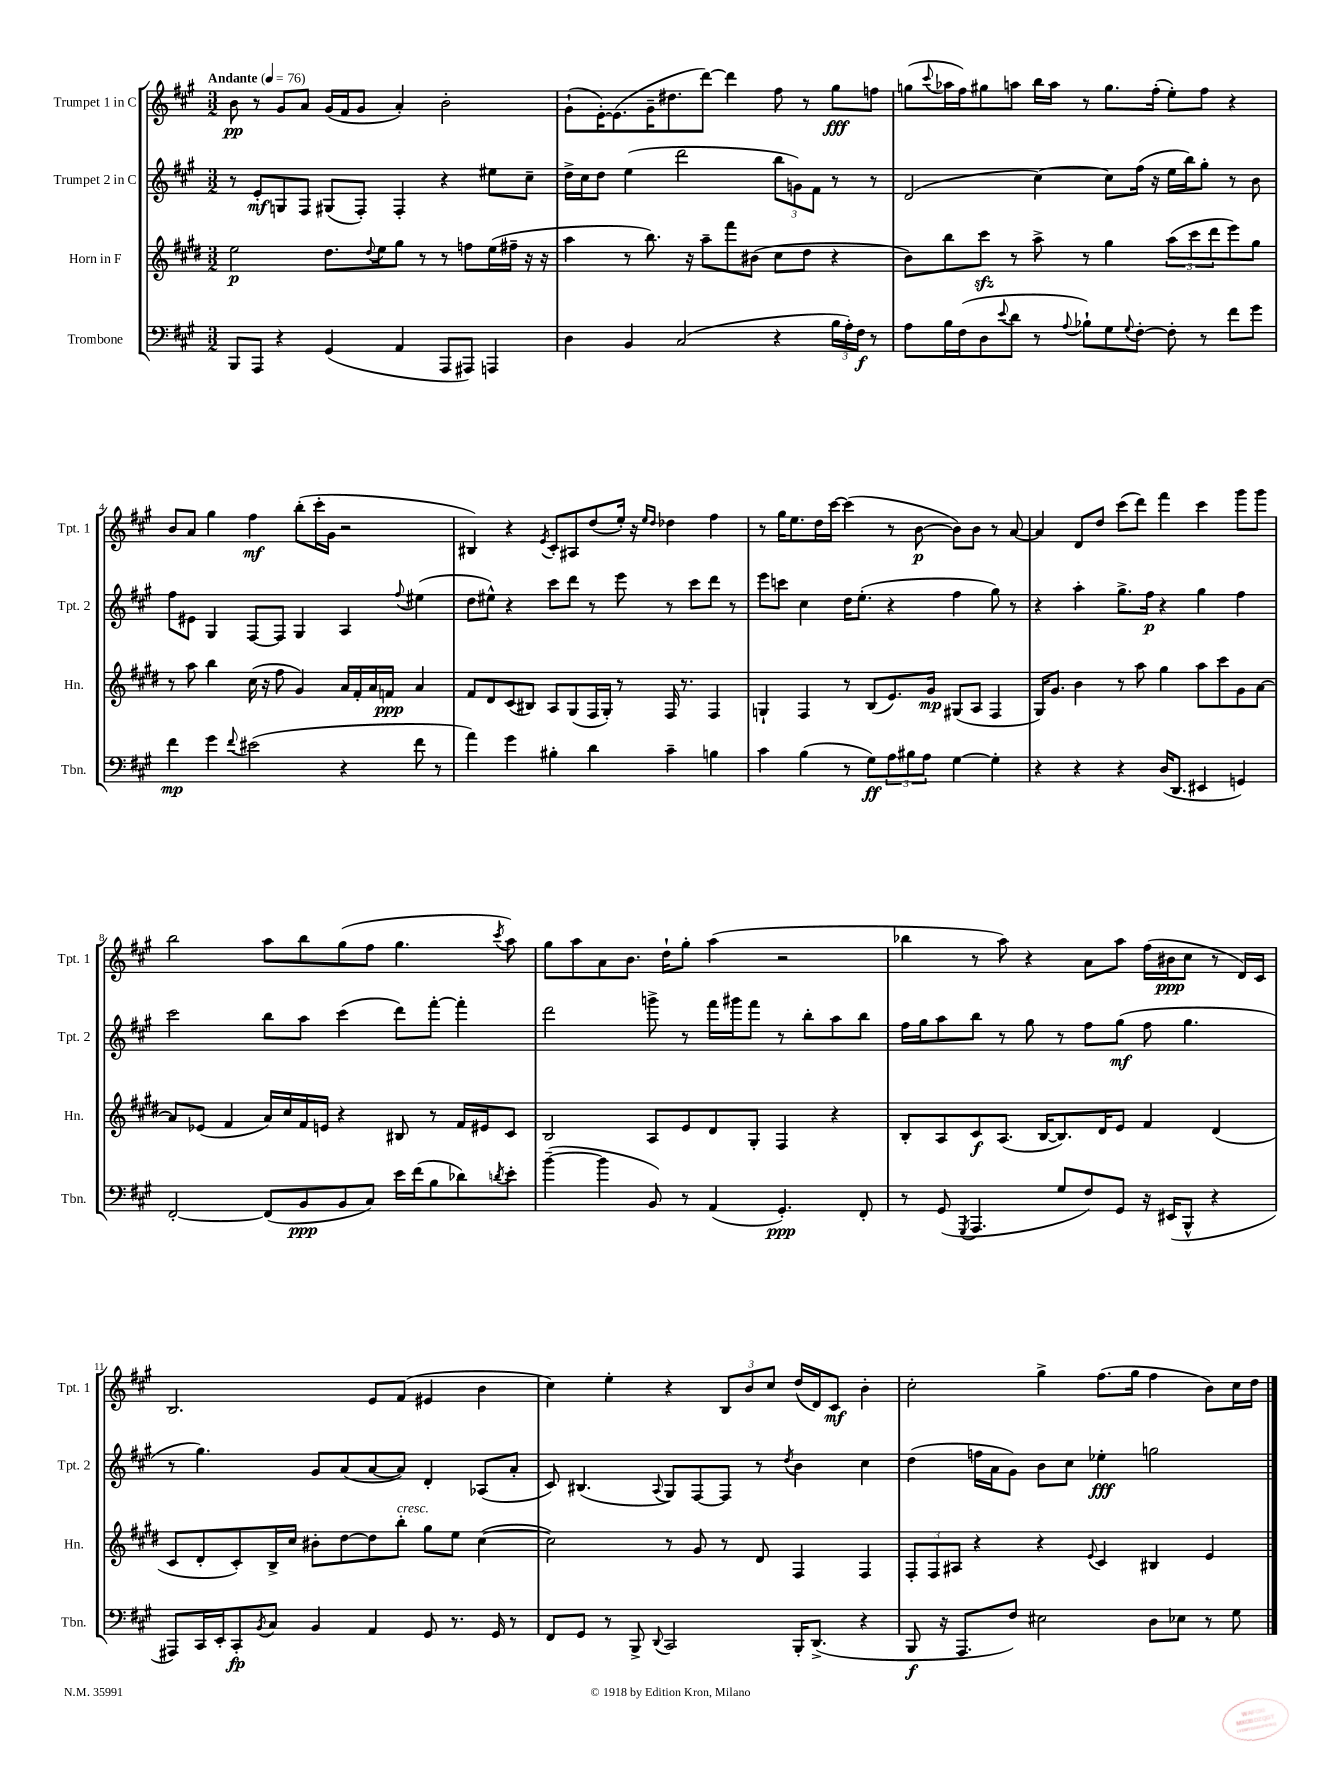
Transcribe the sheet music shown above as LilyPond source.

<<
\new StaffGroup <<
\new Staff = "s0" \with { instrumentName = "Trumpet 1 in C" shortInstrumentName = "Tpt. 1" } {
    \clef treble \key a \major \numericTimeSignature \time 3/2 \tempo "Andante" 4 = 76
    b'8\pp r8 gis'8 a'8 gis'16( fis'16 gis'8 a'4-.) b'2-. |
    gis'8-!( e'16~-.) e'8.( gis'16-- dis''8. d'''8~) d'''4 fis''8 r8 gis''8\fff f''8 |
    g''8( \appoggiatura { cis'''8 } aes''16 fis''16) gis''8 a''8 b''16 a''16 r8 gis''8. fis''16-.( e''8-.) fis''8 r4 |
    b'8 a'8 gis''4 fis''4\mf b''8-.( cis'''16-. gis'16 r2 |
    bis4) r4 \acciaccatura { e'8 } cis'8-. ais8 d''8( e''16-.) r16 \grace { e''16 d''16 } des''4 fis''4 |
    r8 gis''16 e''8. d''16 cis'''16~ cis'''4( r8 b'8~\p b'8) b'8 r8 a'8~ |
    a'4 d'8 d''8 cis'''8( d'''8) fis'''4 cis'''4 gis'''8 gis'''8 |
    b''2 a''8 b''8 gis''8( fis''8 gis''4. \acciaccatura { cis'''8 } a''8) |
    gis''8 a''8 a'8 b'8. d''16-! gis''8-. a''4( r2 |
    bes''4 r8 a''8) r4 a'8 a''8 fis''16( bis'16\ppp cis''8 r8 d'16) cis'16 |
    b2. e'8 fis'8( eis'4 b'4 |
    cis''4) e''4-. r4 \tuplet 3/2 { b8 b'8 cis''8 } d''16( d'16) cis'8\mf b'4-. |
    cis''2-. gis''4-> fis''8.( gis''16 fis''4 b'8) cis''16 d''16 \bar "|." |
}
\new Staff = "s1" \with { instrumentName = "Trumpet 2 in C" shortInstrumentName = "Tpt. 2" } {
    \clef treble \key a \major \numericTimeSignature \time 3/2
    r8 e'8-.\mf g8 fis8 gis8( fis8-.) fis4-. r4 eis''8 cis''8-- |
    d''16-> cis''16 d''8 e''4( d'''2 \tuplet 3/2 { b''8 g'8) fis'8 } r8 r8 |
    d'2( cis''4~) cis''8 fis''16( r16 e''16 b''16) gis''8-. r8 b'8 |
    fis''8 eis'8 gis4 fis8~ fis8 gis4 a4 \appoggiatura { fis''8 } eis''4( |
    d''8 eis''8-^) r4 cis'''8 d'''8 r8 e'''8 r8 cis'''8 d'''8 r8 |
    e'''8 c'''8 cis''4 d''16 e''8.-.( r4 fis''4 gis''8) r8 |
    r4 a''4-. gis''8.-> fis''16\p r4 gis''4 fis''4 |
    cis'''2 b''8 a''8 cis'''4( d'''8) fis'''8~-. fis'''4-. |
    d'''2 g'''8-> r8 fis'''16 gis'''16 fis'''8 r8 b''8-. a''8 b''8 |
    fis''16 gis''16 a''8 b''8 r8 gis''8 r8 fis''8 gis''8\mf( fis''8 gis''4. |
    r8 gis''4.) gis'8 a'8( a'8~ a'8) d'4-. aes8( a'8-. |
    cis'8) bis4.( \appoggiatura { a8 } gis8) fis8~ fis8 r8 \acciaccatura { d''8 } b'4 cis''4 |
    d''4( f''16 a'16 gis'8) b'8 cis''8 ees''4-.\fff g''2 \bar "|." |
}
\new Staff = "s2" \with { instrumentName = "Horn in F" shortInstrumentName = "Hn." } {
    \clef treble \key e \major \numericTimeSignature \time 3/2
    e''2\p dis''8. \appoggiatura { dis''8 } e''16 gis''8 r8 r8 f''8 e''16( fis''16-- r16 r16 |
    a''4 r8 b''8.) r16 a''8-- fis'''8 bis'8( cis''8 dis''8 r4 |
    b'8) b''8 cis'''8\sfz r8 a''8-> r8 gis''4 \tuplet 3/2 { a''8( cis'''8 dis'''8 } e'''8) gis''8 |
    r8 a''8 b''4 cis''16( r16 fis''8 gis'4) a'16 fis'16-. a'16 f'16\ppp a'4 |
    fis'8 dis'8 cis'8( bis8) a8 gis8( fis16 gis16-.) r8 fis16 r8. fis4 |
    g4-! fis4 r8 b8( e'8.) gis'16\mp gis8( a8 fis4 |
    gis16) gis'8. b'4 r8 a''8 gis''4 a''8 cis'''8 gis'8 a'8~ |
    a'8 ees'8( fis'4 a'16) cis''16 fis'16 e'16 r4 bis8 r8 fis'16 eis'16 cis'8 |
    b2 a8 e'8 dis'8 gis8-. fis4 r4 |
    b8-. a8 cis'8\f a8.( b16~ b8.) dis'16 e'8 fis'4 dis'4( |
    cis'8 dis'8-. cis'8-.) b16-> cis''16 bis'8-. dis''8~ dis''8 b''8-.^\markup { \italic "cresc." } gis''8 e''8 cis''4~( |
    cis''2) r8 gis'8 r8 dis'8 fis4 fis4 |
    \tuplet 3/2 { fis8-. fis8 ais8 } r4 r4 \appoggiatura { e'8 } cis'4 bis4 e'4 \bar "|." |
}
\new Staff = "s3" \with { instrumentName = "Trombone" shortInstrumentName = "Tbn." } {
    \clef bass \key a \major \numericTimeSignature \time 3/2
    b,,8 a,,8 r4 gis,4( a,4 a,,8 ais,,8) a,,4 |
    d4 b,4 cis2( r4 \tuplet 3/2 { b16 a16-.) fis16\f } r8 |
    a8 b16 fis16( d8 \appoggiatura { e'8 } d'8 r8 \appoggiatura { a8 } bes8-!) gis8 \appoggiatura { gis8 } fis8~-. fis8-. r8 fis'8 gis'8 |
    fis'4\mp gis'4 \appoggiatura { fis'8 } eis'2( r4 fis'8 r8 |
    a'4) gis'4 bis4-. d'4 cis'4-- b4 |
    cis'4 b4( r8 gis8\ff) \tuplet 3/2 { a8 bis8 a8 } gis4~ gis4-. |
    r4 r4 r4 d16( d,8. eis,4 g,4) |
    fis,2~-. fis,8( b,8\ppp b,8 cis8) e'16 fis'16( b8 des'8) \acciaccatura { d'8 } e'8-. |
    b'4~--( b'4 b,8) r8 a,4( gis,4.-.\ppp) fis,8-. |
    r8 gis,8( \acciaccatura { gis,,8 } a,,4. gis8 fis8) gis,8 r16 eis,16( b,,8-^ r4 |
    ais,,8) cis,16 e,16-. cis,8-.\fp \acciaccatura { b,8 } cis8 b,4 a,4 gis,8 r8. gis,16 r8 |
    fis,8 gis,8 r8 b,,8-> \appoggiatura { d,8 } cis,2 b,,16-. d,8.->( r4 |
    b,,8\f r16 a,,8. fis8) eis2 d8 ees8 r8 gis8 \bar "|." |
}
>>
>>
